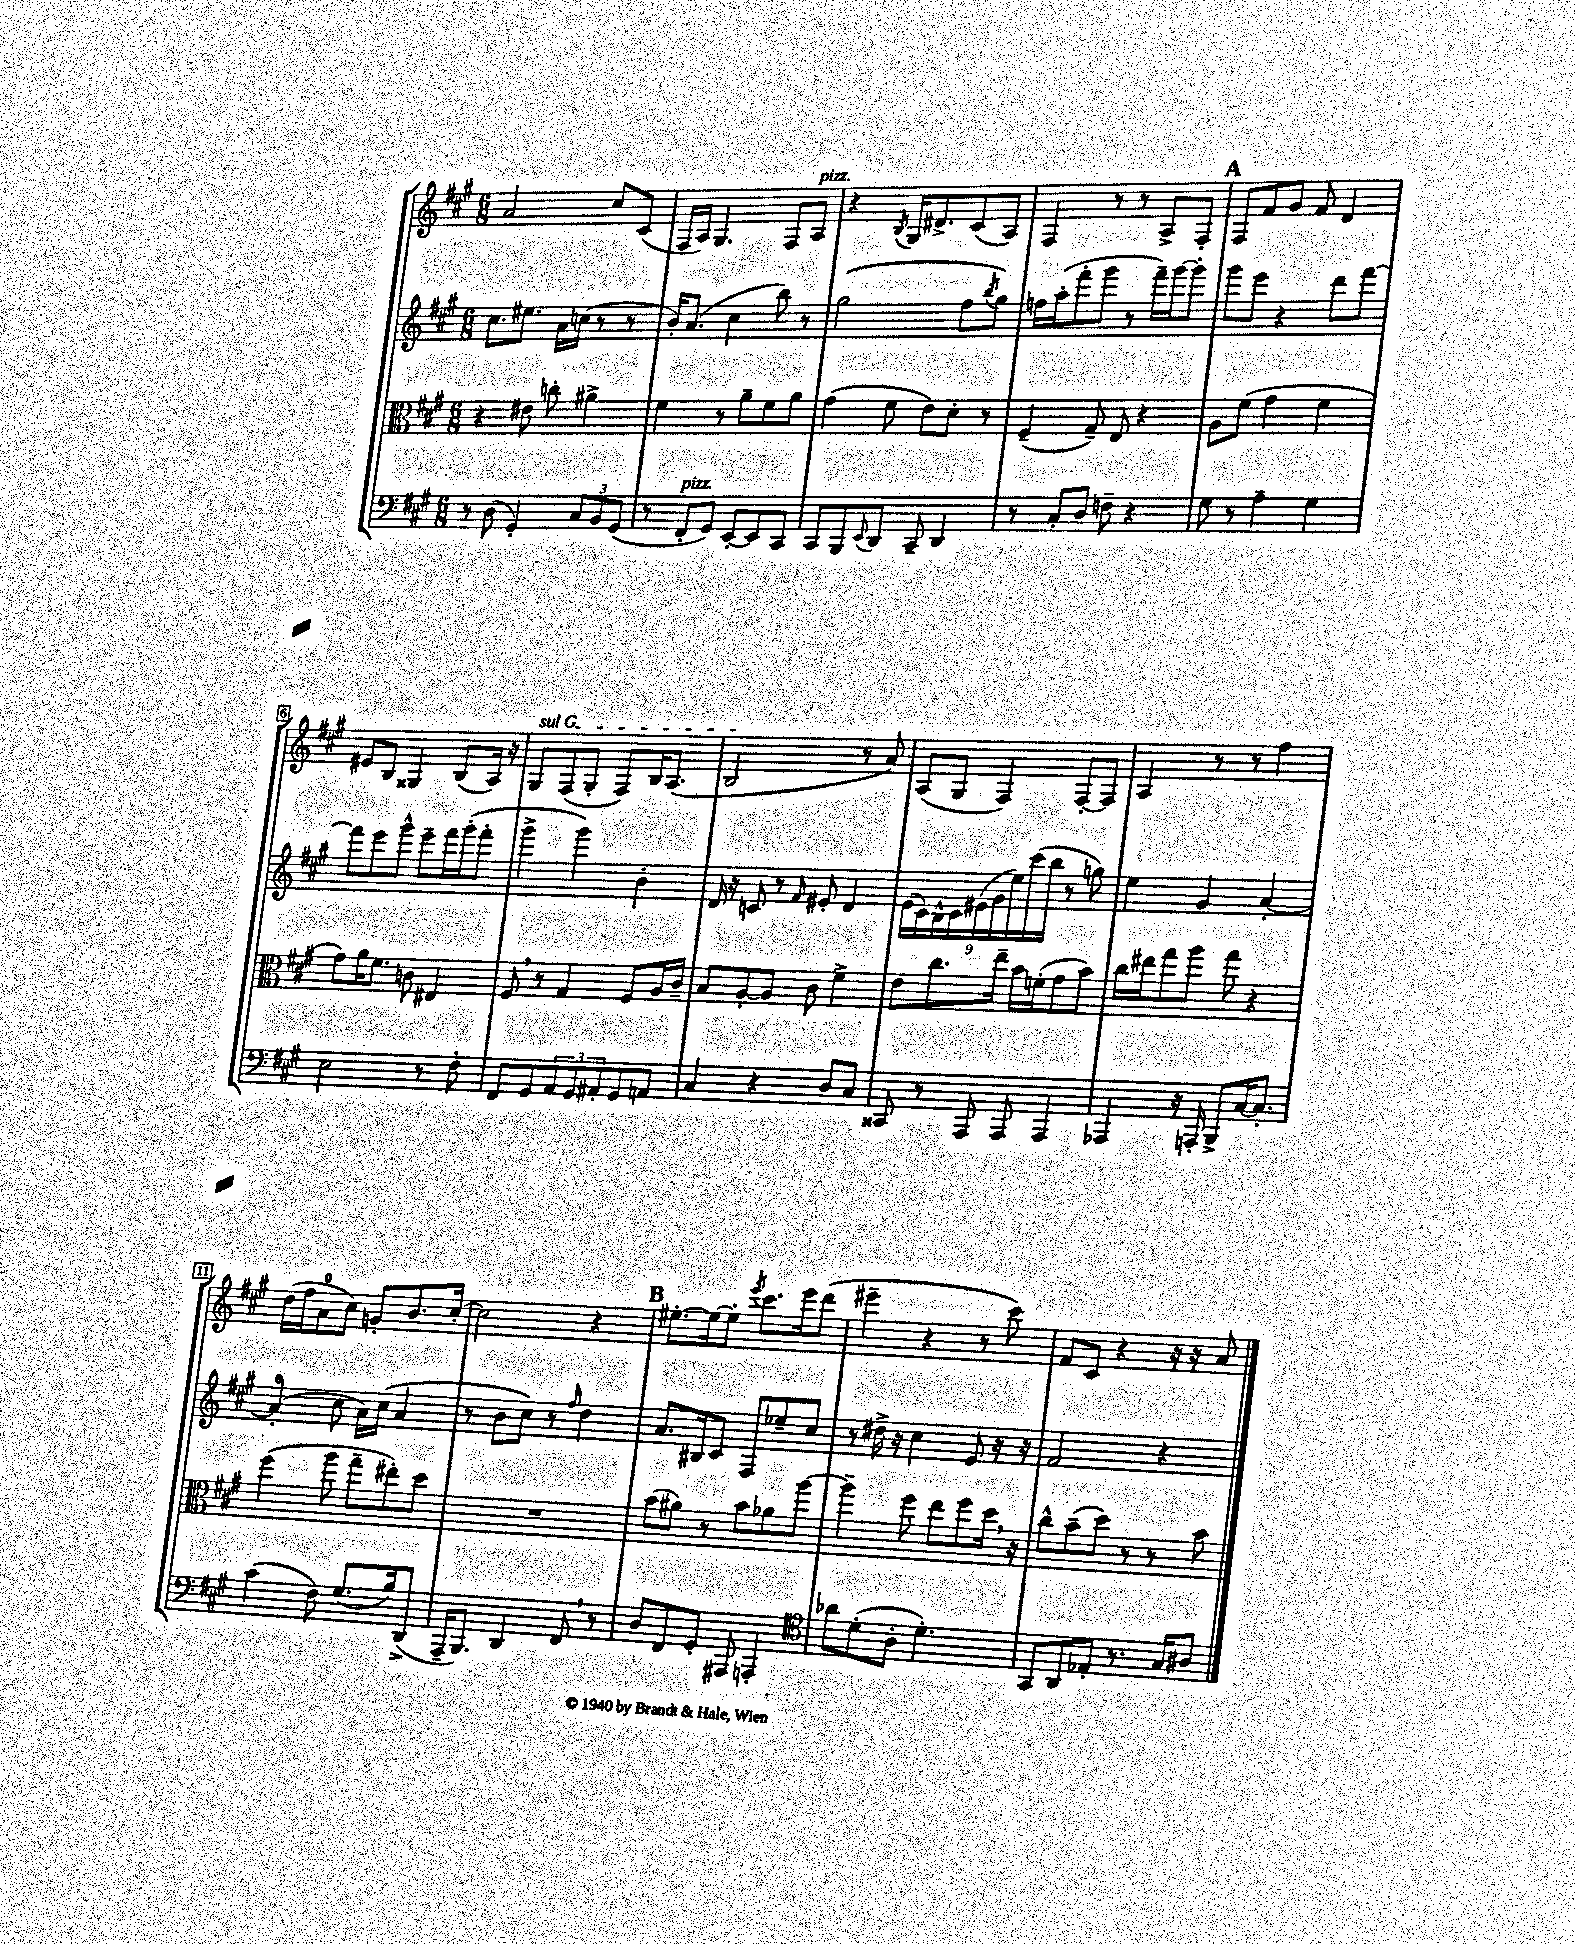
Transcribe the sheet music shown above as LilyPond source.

<<
\new StaffGroup <<
\new Staff = "s0" {
    \clef treble \key a \major \numericTimeSignature \time 6/8
    a'2 cis''8 cis'8( |
    fis16 a16) gis4. fis8 a8^\markup { \italic "pizz." } |
    r4 \acciaccatura { b8 } gis16 dis'8.-> cis'8( a8) |
    fis4 r8 r8 a8-> fis8-. |
    \mark \markup { \bold "A" } fis8 fis'8 gis'8 fis'8 d'4 |
    eis'8 b8 gisis4 b8( a16) r16 |
    \once \override TextSpanner.bound-details.left.text = \markup { \italic "sul G" } gis8\startTextSpan fis8( gis8-. fis8) b16 a8.( |
    b2\stopTextSpan r8 a'8) |
    a8( gis8 fis4) fis8~-. fis8 |
    a4 r8 r8 fis''4 |
    d''16( fis''16 a'8-0 cis''8) g'8-. b'8. cis''16~-. |
    cis''2 r4 |
    \mark \markup { \bold "B" } eis''8.~-. eis''16~ eis''8-. \acciaccatura { e'''8 } cis'''8. e'''16 d'''8( |
    eis'''4-- r4 r8 cis'''8) |
    fis'8 cis'8 r4 r16 r16 a'8 \bar "|." |
}
\new Staff = "s1" {
    \clef treble \key a \major \numericTimeSignature \time 6/8
    cis''8. eis''8. a'16 c''16( r8 r8 |
    b'16-.) a'8.( cis''4 b''8) r8 |
    gis''2( fis''8 \acciaccatura { b''8 } gis''8) |
    f''16 a''16-.( fis'''8-. gis'''8 r8 fis'''16--) gis'''16~ gis'''8-. |
    \mark \markup { \bold "A" } gis'''8 e'''8 r4 d'''8 fis'''8~ |
    fis'''8 e'''8 gis'''8-^ e'''8-- fis'''16 gis'''16-.( fis'''8-. |
    gis'''4-> gis'''4) b'4-. |
    d'16 r16 c'8 r8 \grace { fis'16 } eis'8-. d'4 |
    \tuplet 9/8 { e'16( cis'16) b16-^ cis'16 eis'16( gis'16 e''16) cis'''16( b''16 } r8 g''8) |
    e''4 gis'4 a'4~-. |
    a'4-0-.( cis''8 a'16) cis''16( a'4 |
    r8 b'8 cis''8) r8 \grace { fis''16 } d''4 |
    \mark \markup { \bold "B" } a'8. bis16 cis'8 fis8 ees''8-- cis''8 |
    r8 dis''16-> r16 cis''4 e'8 r16 r16 |
    fis'2 r4 \bar "|." |
}
\new Staff = "s2" {
    \clef alto \key a \major \numericTimeSignature \time 6/8
    r4 eis'8 c''8-. ais'4-> |
    fis'4 r8 a'8-- fis'8 a'8 |
    gis'4( fis'8 e'8) d'8-. r8 |
    fis4--( gis8--) e8 r4 |
    \mark \markup { \bold "A" } a8 fis'8( gis'4 fis'4 |
    gis'8) a'16 fis'8. c'8 eis4 |
    fis8 \breathe r8 gis4 fis8 a16 cis'16-- |
    b8 a8~-. a8 cis'8 fis'4-> |
    e'8 cis''8. e''16-- b'16 f'16-.( gis'8 b'8) |
    cis''16 eis''16 gis''8 a''8 gis''8 r4 |
    fis''4( a''8 gis''8-- eis''8-.) d''8 |
    R2. |
    \mark \markup { \bold "B" } b'8( ais'8) r8 b'8 aes'8 a''8~ |
    a''4-- fis''8 e''8 fis''8 d''16 \breathe r16 |
    cis''8-^ b'8--( d''8) r8 r8 b'8 \bar "|." |
}
\new Staff = "s3" {
    \clef bass \key a \major \numericTimeSignature \time 6/8
    r8 d8( gis,4-.) \tuplet 3/2 { cis8 b,8 gis,8( } |
    r8 fis,8-.^\markup { \italic "pizz." } gis,8) e,8~-. e,8 cis,8 |
    cis,8 b,,8 \appoggiatura { e,8 } d,8 cis,8-- d,4 |
    r8 cis8-. d8 f8-- r4 |
    \mark \markup { \bold "A" } gis8 r8 a4-- gis4 |
    e2 r8 fis8-. |
    fis,8 gis,8 \tuplet 3/2 { a,8 gis,8 ais,8-. } gis,8 a,8 |
    cis4 r4 d8 cis8 |
    cisis,8 r8 a,,8 a,,8 a,,4 |
    aes,,4 r16 a,,16-. b,,8-> cis16~ cis8.-. |
    cis'4( fis8) gis8.( b16) d,8->( |
    a,,16-- b,,8.) d,4 fis,8 \breathe r8 |
    \mark \markup { \bold "B" } d8 fis,8 gis,8-. ais,,8 a,,4-. |
    \clef tenor aes'8 d'8-.( a8-. d'4.-.) |
    gis,8 a,8 ees8-. r8. gis16 ais8 \bar "|." |
}
>>
>>
\layout { \context { \Score \override BarNumber.stencil = #(make-stencil-boxer 0.1 0.3 ly:text-interface::print) } }
